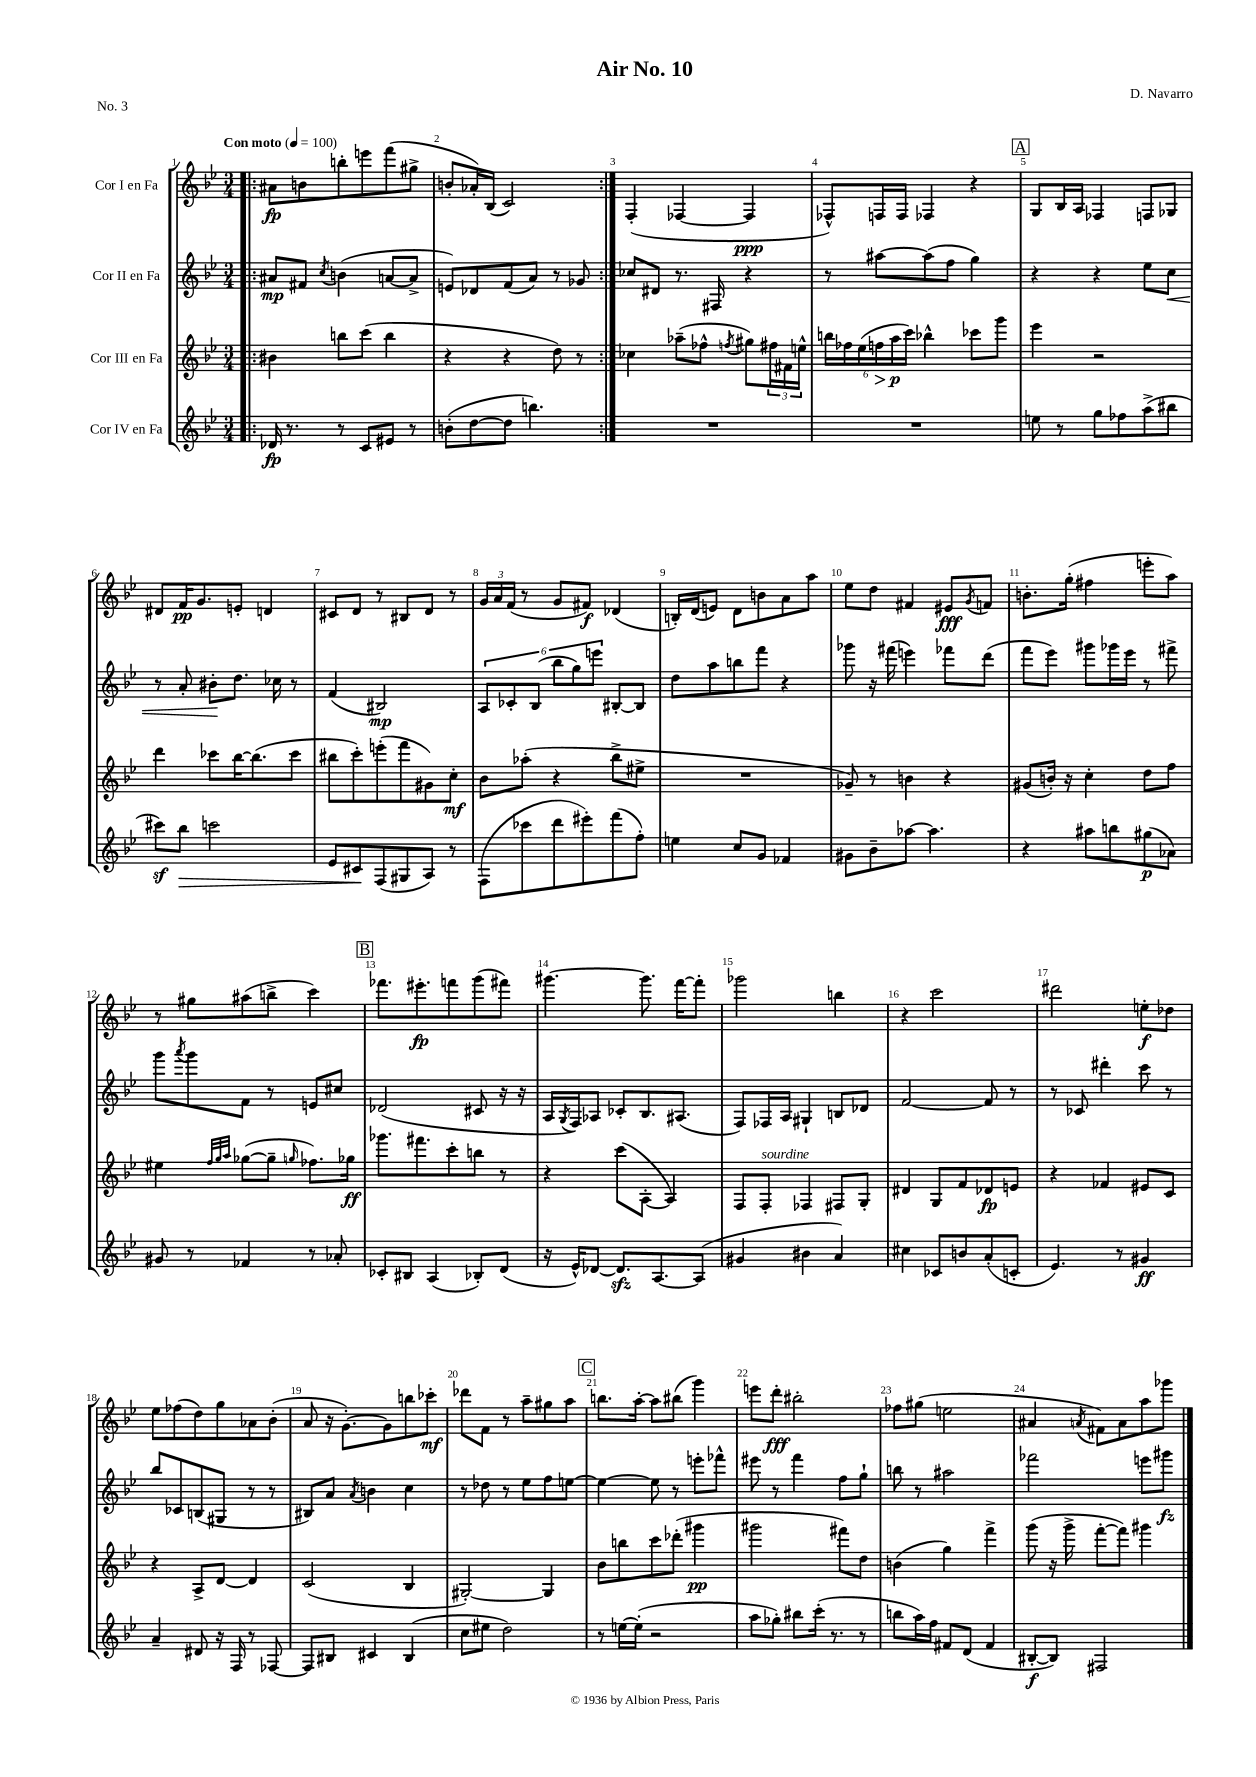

**kern	**dynam	**kern	**dynam	**kern	**dynam	**kern	**dynam
*part4	*part4	*part3	*part3	*part2	*part2	*part1	*part1
*staff4	*staff4	*staff3	*staff3	*staff2	*staff2	*staff1	*staff1
*I"Cor IV en Fa	*	*I"Cor III en Fa	*	*I"Cor II en Fa	*	*I"Cor I en Fa	*
*clefG2	*	*clefG2	*	*clefG2	*	*clefG2	*
*k[b-e-]	*	*k[b-e-]	*	*k[b-e-]	*	*k[b-e-]	*
*M3/4	*	*M3/4	*	*M3/4	*	*M3/4	*
*MM100	*	*MM100	*	*MM100	*	*MM100	*
=1!|:	=1!|:	=1!|:	=1!|:	=1!|:	=1!|:	=1!|:	=1!|:
!	!	!	!	!	!	!LO:TX:a:B:t=Con moto	!
16d-X/	fp	4b#X\	.	8a#X/L	mp	8a#X\L	fp
8.r	.	.	.	.	.	.	.
.	.	.	.	8f#X/J	.	8bn\	.
.	.	.	.	8qcc/	.	.	.
8r	.	8bbn\L	.	(4bn\	.	8bbn'\	.
8c/L	.	(8ccc\J	.	.	.	8eeen\	.
8e#X/J	.	4bb\	.	[8an/L	.	(8fff\	.
8r	.	.	.	8a^/J]	.	8gg#X^\J	.
=2	=2	=2	=2	=2	=2	=2	=2
(8bn'\L	.	4r	.	8en/L)	.	8bn'/L	.
[8dd\	.	.	.	8d-X/	.	16a-X'/L)	.
.	.	.	.	.	.	(16B-/JJ	.
8dd\J]	.	4r	.	(8f/	.	2c/)	.
4.bbn\)	.	.	.	8a/J)	.	.	.
.	.	8dd\)	.	8r	.	.	.
.	.	8r	.	8g-X/	.	.	.
=3:|!	=3:|!	=3:|!	=3:|!	=3:|!	=3:|!	=3:|!	=3:|!
2.r	.	4cc-X\	.	8cc-X/L	.	(4F'/	.
.	.	.	.	8d#X/J	.	.	.
.	.	(8aa-X~\L	.	8.r	.	[4F-X/	.
.	.	8ff-X^^\J	.	.	.	.	.
.	.	.	.	16F#X/	.	.	.
.	.	8qffn/	.	.	.	.	.
.	.	8gg#X\L)	.	4r	.	4F-/]	ppp
.	.	24ff#X\L	.	.	.	.	.
.	.	24f#X\	.	.	.	.	.
.	.	24een^^\JJ	.	.	.	.	.
=4	=4	=4	=4	=4	=4	=4	=4
2.r	.	24bbn\LL	.	8r	.	8F-X^^/L)	.
.	.	24ff-X\	.	.	.	.	.
.	.	(24ee-\	.	.	.	.	.
!	!	!	!LO:HP:b	!	!	!	!
.	.	24ffn\	>	[8aa#X\L	.	16Fn/L	.
.	.	24aa\	p	.	.	.	.
.	.	.	.	.	.	16F/JJ	.
.	.	24ccc\JJ)	]	.	.	.	.
.	.	4bb-X^^\	.	(8aa#\]	.	4F-X/	.
.	.	.	.	8ff\J	.	.	.
.	.	8ccc-X\L	.	4gg\)	.	4r	.
.	.	8ggg\J	.	.	.	.	.
!!LO:REH:place=s1:t=A
=5	=5	=5	=5	=5	=5	=5	=5
8een\	.	4eee-\	.	4r	.	8G/L	.
8r	.	.	.	.	.	16B-/L	.
.	.	.	.	.	.	16A/JJ	.
8gg\L	.	2r	.	4r	.	4F-X/	.
8ff-X\	.	.	.	.	.	.	.
(8aa^\	.	.	.	8ee-\L	.	8Fn/L	.
!	!	!	!	!	!LO:HP:b	!	!
8bb#X\J	.	.	.	8cc\J	<	8G-X/J	.
!!LO:LB:g=z
=6	=6	=6	=6	=6	=6	=6	=6
8ccc#Xz\L)	.	4ddd\	.	8r	.	8d#X/L	.
!	!LO:HP:b	!	!	!	!	!	!
8bb-\J	>	.	.	8a'/	.	16f/K	pp
.	.	.	.	.	.	8.g/	.
2cccn\	.	8ccc-X\L	.	8b#X'\L	.	.	.
.	.	[16bb-\K	.	8.dd\J	[	8en'/J	.
.	.	(8.bb-\]	.	.	.	.	.
.	.	.	.	.	.	4dn/	.
.	.	.	.	16cc-X\	.	.	.
.	.	8ccc-\J	.	8r	.	.	.
=7	=7	=7	=7	=7	=7	=7	=7
8e-/L	.	8bb#X\L	.	(4f/	.	8c#X/L	.
8c#X/	.	8ccc'\)	.	.	.	8d/J	.
(8F/	]	(8eeen'\	.	2B#X/)	mp	8r	.
8G#X/	.	8fff\	.	.	.	8B#X/L	.
8A/J)	.	8g#X\)	.	.	.	8d/J	.
8r	.	8cc'\J	mf	.	.	8r	.
=8	=8	=8	=8	=8	=8	=8	=8
(8F\L	.	8b-\L	.	12A/L	.	24g/LL	.
.	.	.	.	.	.	24a/	.
.	.	.	.	12c-X'/	.	(24f/JJ	.
8ccc-X\	.	(8aa-X'\J	.	.	.	8r	.
.	.	.	.	(12B-/J	.	.	.
8ddd\	.	4r	.	12bb-\L	.	8g/L	.
.	.	.	.	12gg\)	.	.	.
8eee#X'\)	.	.	.	.	.	8f#X/J)	f
.	.	.	.	12eeen\J	.	.	.
(8fff\	.	8bb-^\L	.	[8B#X'/L	.	(4d-X/	.
8ff'\J)	.	8ee#X^\J	.	8B#/J]	.	.	.
=9	=9	=9	=9	=9	=9	=9	=9
4een\	.	2.r	.	8dd\L	.	16Bn'/LL)	.
.	.	.	.	.	.	(16d/J	.
.	.	.	.	8aa\	.	8en/J)	.
8cc/L	.	.	.	8bbn\	.	8d\L	.
8g/J	.	.	.	8fff\J	.	8bn\	.
4f-X/	.	.	.	4r	.	8a\	.
.	.	.	.	.	.	8aa\J	.
=10	=10	=10	=10	=10	=10	=10	=10
8g#X\L	.	8g-X~/)	.	8ggg-X\	.	8ee-\L	.
8b-~\	.	8r	.	16r	.	8dd\J	.
.	.	.	.	(16fff#X\	.	.	.
[8aa-X\J	.	4bn\	.	4eeen\)	.	4f#X/	.
4.aa-\]	.	.	.	.	.	.	.
.	.	4r	.	8fff-X\L	.	8e#X/L	fff
.	.	.	.	.	.	8qg/	.
.	.	.	.	(8ddd\J	.	8fn/J	.
=11	=11	=11	=11	=11	=11	=11	=11
4r	.	(8g#X/L	.	8fff\L	.	8.bn'\L	.
.	.	16bn'/Jk)	.	8eee-\J)	.	.	.
.	.	16r	.	.	.	(16gg'\Jk	.
8aa#X\L	.	4cc'\	.	8ggg#X\L	.	4ff#X\	.
8bbn\	.	.	.	16ggg-X\L	.	.	.
.	.	.	.	16eee-\JJ	.	.	.
(8gg#X\	p	8dd\L	.	8r	.	8eeen'\L	.
8a-X\J)	.	8ff\J	.	8fff#X^\	.	8aa\J)	.
!!LO:LB:g=z
=12	=12	=12	=12	=12	=12	=12	=12
8g#X/	.	4ee#X\	.	8ggg\L	.	8r	.
.	.	.	.	8qaaa/	.	.	.
8r	.	.	.	8ggg\	.	8gg#X\L	.
.	.	32qqff/LLL	.	.	.	.	.
.	.	32qqgg/	.	.	.	.	.
.	.	32qqaa/JJJ	.	.	.	.	.
4f-X/	.	([8gg-X\L	.	8f\J	.	(8aa#X\	.
.	.	8gg-~\J]	.	8r	.	8bbn^\J	.
.	.	16qqggn/	.	.	.	.	.
8r	.	8.ff-X\L)	.	8en/L	.	4ccc\)	.
8a-X'/	.	.	.	8cc#X/J	.	.	.
.	.	16gg-X\Jk	ff	.	.	.	.
!!LO:REH:place=s1:t=B
=13	=13	=13	=13	=13	=13	=13	=13
8c-X'/L	.	8.ggg-X\L	.	(2d-X/	.	8.fff-X\L	.
8B#X/J	.	.	.	.	.	.	.
.	.	8.fff#X\	.	.	.	8.eee#X'\	fp
(4A/	.	.	.	.	.	.	.
.	.	8ccc'\	.	.	.	8fffn\	.
8B-X'/L)	.	8bbn\J	.	8c#X/	.	(8ggg\	.
(8d/J	.	8r	.	16r	.	8fff#X\J)	.
.	.	.	.	16r	.	.	.
=14	=14	=14	=14	=14	=14	=14	=14
16r	.	4r	.	16A/LL	.	[4.ggg#X\	.
.	.	.	.	8qG/	.	.	.
16e-^^/KL)	.	.	.	16F/J)	.	.	.
[8d-X/J	.	.	.	8A-X/J	.	.	.
8.d-zz/L]	.	(8ccc\L	.	8c-X'/L	.	.	.
.	.	[8A'\J	.	8.B-/	.	8.ggg#\]	.
[8.A/	.	.	.	.	.	.	.
.	.	4A/])	.	.	.	.	.
.	.	.	.	(8.A#X/J	.	[16fff\KL	.
(8A/J]	.	.	.	.	.	8fff'\J]	.
=15	=15	=15	=15	=15	=15	=15	=15
4g#X/	.	8F/L	.	8F/L)	.	2ggg-X\	.
!	!	!LO:TX:a:i:t=sourdine	!	!	!	!	!
.	.	8F'/J	.	16F-X/L	.	.	.
.	.	.	.	16A/JJ	.	.	.
4b#X\	.	4F-X/	.	4G#X`/	.	.	.
4a/)	.	8F#X/L	.	8Bn/L	.	4bbn\	.
.	.	8G'/J	.	8d-X/J	.	.	.
=16	=16	=16	=16	=16	=16	=16	=16
4cc#X\	.	4d#X/	.	[2f/	.	4r	.
8c-X/L	.	8G/L	.	.	.	2ccc\	.
8bn/	.	8f/	.	.	.	.	.
(8a'/	.	8d-X/	fp	8f/]	.	.	.
8cn'/J	.	8en/J	.	8r	.	.	.
=17	=17	=17	=17	=17	=17	=17	=17
4.e-/)	.	4r	.	8r	.	2ddd#X\	.
.	.	.	.	8c-X/	.	.	.
.	.	4f-X/	.	4ddd#X'\	.	.	.
8r	.	.	.	.	.	.	.
4g#X/	ff	8e#X/L	.	8ccc\	.	8een'\L	f
.	.	8c/J	.	8r	.	8dd-X\J	.
!!LO:LB:g=z
=18	=18	=18	=18	=18	=18	=18	=18
4a~/	.	4r	.	8bb-/L	.	8ee-\L	.
.	.	.	.	8c-X/	.	(8ff-X\	.
8d#X/	.	8A^/L	.	(8Bn/	.	8dd\)	.
16r	.	[8d/J	.	8G#X/J	.	8gg\	.
16F/	.	.	.	.	.	.	.
8r	.	4d/]	.	8r	.	8a-X\	.
[8F-X/	.	.	.	8r	.	(8b-'\J	.
=19	=19	=19	=19	=19	=19	=19	=19
8F-/L]	.	(2c/	.	8B#X/L)	.	8a/	.
8B#X/J	.	.	.	8a/J	.	16r	.
.	.	.	.	.	.	[8.g'\L)	.
.	.	.	.	8qa/	.	.	.
4c#X/	.	.	.	4bn\	.	.	.
.	.	.	.	.	.	8g\]	.
(4B#/	.	4B-/	.	4cc\	.	8bbn\	.
.	.	.	.	.	.	8ccc-X'\J	mf
=20	=20	=20	=20	=20	=20	=20	=20
8cc\L	.	[2G#X'/)	.	8r	.	8ddd-X\L	.
8ee#X\J	.	.	.	8dd-X\	.	8f\J	.
2dd\)	.	.	.	8r	.	8r	.
.	.	.	.	8ee-\L	.	8aa~\L	.
.	.	4G#/]	.	8ff\	.	8gg#X\	.
.	.	.	.	[8een\J	.	8aa\J	.
!!LO:REH:place=s1:t=C
=21	=21	=21	=21	=21	=21	=21	=21
8r	.	8b-\L	.	4ee\_	.	8.bbn\L	.
[16een\LL	.	8bbn\	.	.	.	.	.
(16ee'\JJ]	.	.	.	.	.	[16aa'\Jk	.
2r	.	8ccc\	.	8ee\]	.	8aa\L]	.
.	.	(8ddd-X'\J	.	8r	.	(8bb#X\J	.
.	.	4ggg#X\	pp	8eeen'\L	.	4ggg\)	.
.	.	.	.	8fff-X^^\J	.	.	.
=22	=22	=22	=22	=22	=22	=22	=22
8aa\L	.	2ggg#X\	.	8eee#X\	.	8eeen\L	.
8gg-X'\J)	.	.	.	8r	.	8ddd'\J	fff
8bb#X\L	.	.	.	4fff\	.	2bb#X'\	.
(16ccc'\Jk	.	.	.	.	.	.	.
8.r	.	.	.	.	.	.	.
.	.	8fff#X\L)	.	8ff\L	.	.	.
8r	.	8dd\J	.	8gg`\J	.	.	.
=23	=23	=23	=23	=23	=23	=23	=23
8bbn\L	.	(4bn\	.	8bbn\	.	8ff-X\L	.
16aa\L)	.	.	.	8r	.	(8gg#X\J	.
16ff\JJ	.	.	.	.	.	.	.
8f#X/L	.	4gg\)	.	2aa#X\	.	2een\	.
(8d/J	.	.	.	.	.	.	.
4f#/	.	4fff^\	.	.	.	.	.
=24	=24	=24	=24	=24	=24	=24	=24
[8B#X'/L	f	(8ggg\	.	2fff-X\	.	4a#X/	.
8B#/J])	.	16r	.	.	.	.	.
.	.	16ggg^\	.	.	.	.	.
.	.	.	.	.	.	8qan/	.
2F#X/	.	[8fff'\L	.	.	.	8f#X\L)	.
.	.	8fff\J])	.	.	.	8a\	.
.	.	4ggg#X\	.	8eeen\L	.	8aa\	.
.	.	.	.	8ggg#X\J	fz	8ggg-X\J	.
==	==	==	==	==	==	==	==
*-	*-	*-	*-	*-	*-	*-	*-
